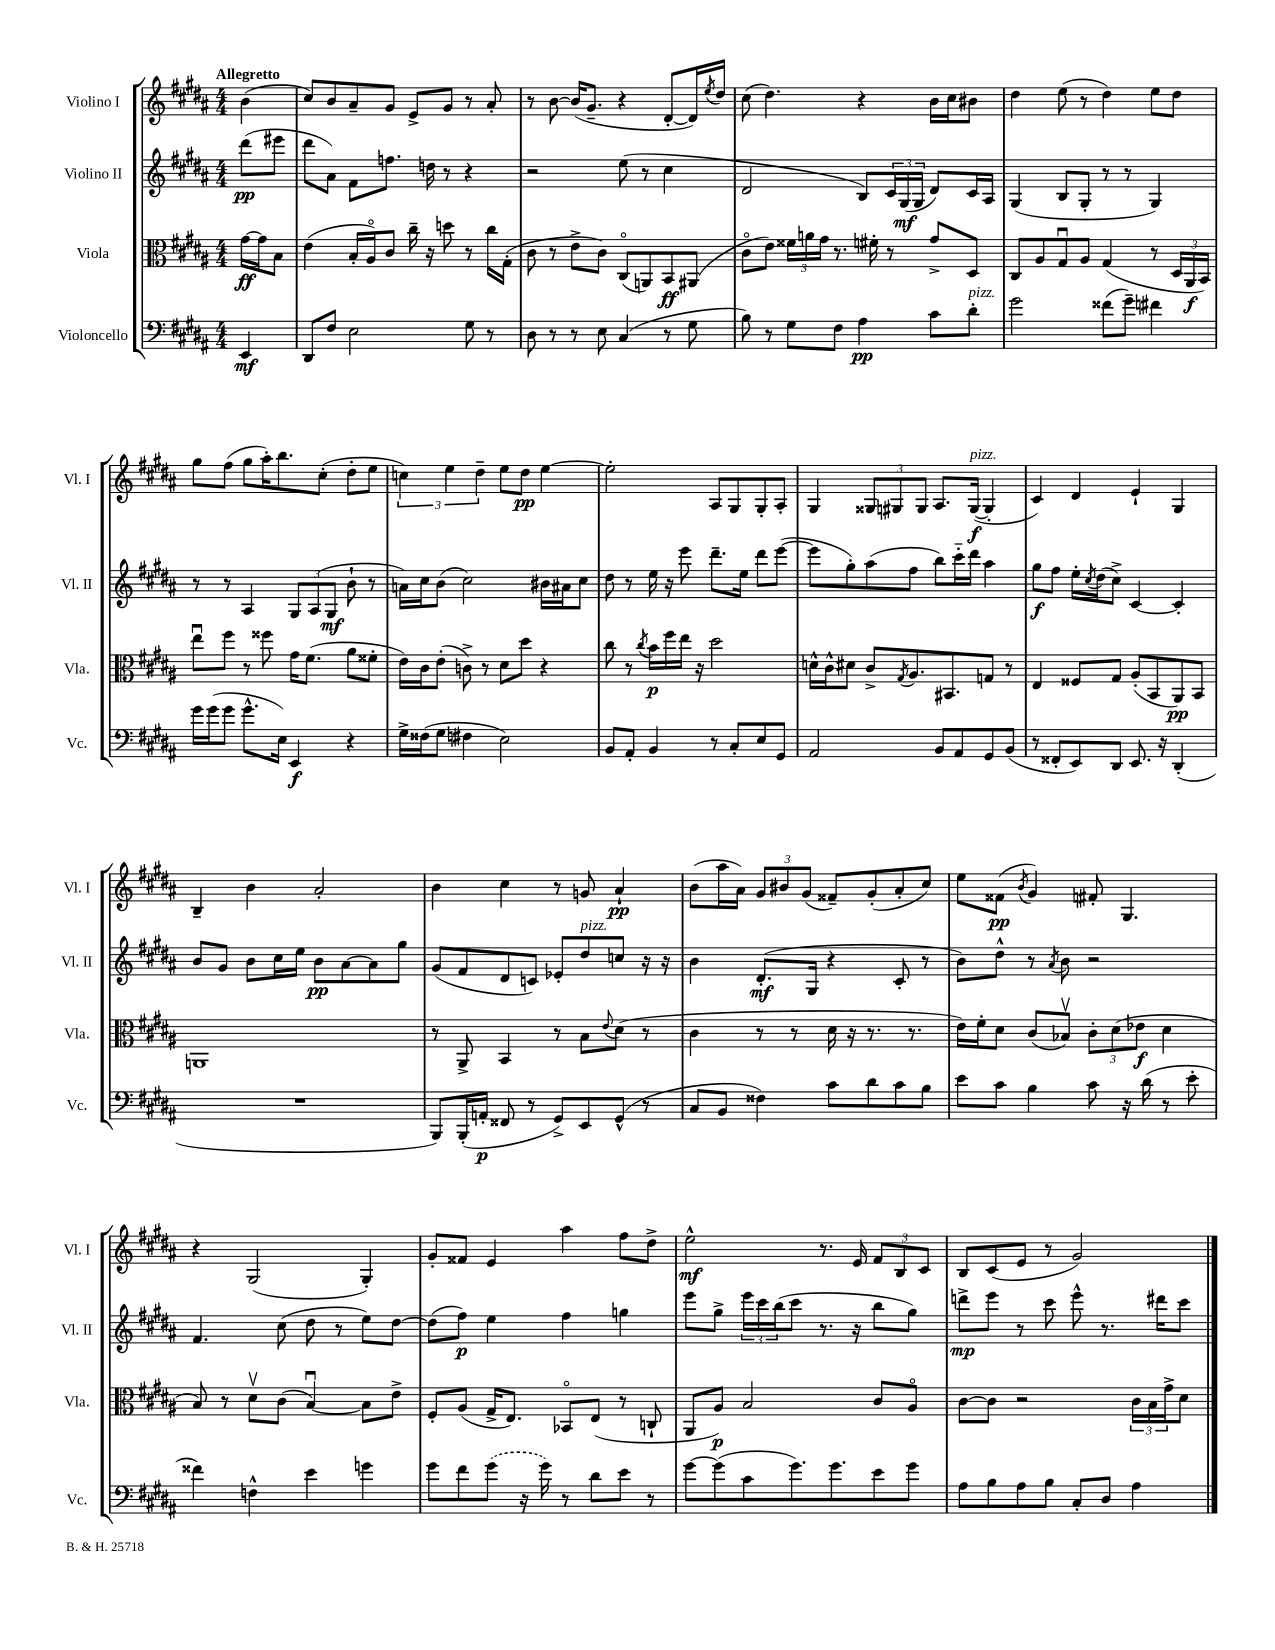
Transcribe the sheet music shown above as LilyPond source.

<<
\new StaffGroup <<
\new Staff = "s0" \with { instrumentName = "Violino I" shortInstrumentName = "Vl. I" } {
    \clef treble \key b \major \numericTimeSignature \time 4/4 \partial 4 \tempo "Allegretto"
    b'4( |
    cis''8) b'8 ais'8-- gis'8 e'8-> gis'8 r8 ais'8-. |
    r8 b'8~ b'16( gis'8.-- r4 dis'8~-. dis'16) \acciaccatura { e''8 } dis''16 |
    cis''8( dis''4.) r4 b'16 cis''16 bis'8 |
    dis''4 e''8( r8 dis''4) e''8 dis''8 |
    gis''8 fis''8( gis''8 ais''16-.) b''8. cis''8-.( dis''8-. e''8 |
    \tuplet 3/2 { c''4) e''4 dis''4-- } e''8 dis''8\pp e''4~ |
    e''2-. ais8 gis8 gis8-. ais8-. |
    gis4 \tuplet 3/2 { gisis8 gis8 gis8 } ais8. gis16~\f^\markup { \italic "pizz." }( gis4-. |
    cis'4) dis'4 e'4-! gis4 |
    b4-- b'4 ais'2-. |
    b'4 cis''4 r8 g'8 ais'4-!\pp |
    b'8( ais''16 ais'16) \tuplet 3/2 { gis'8 bis'8 gis'8( } fisis'8--) gis'8-.( ais'8-. cis''8) |
    e''8 fisis'8\pp( \acciaccatura { b'8 } gis'4) fis'8-. gis4. |
    r4 gis2( gis4-.) |
    gis'8-. fisis'8 e'4 ais''4 fis''8 dis''8-> |
    e''2-^\mf r8. e'16 \tuplet 3/2 { fis'8 b8 cis'8 } |
    b8 cis'8( e'8 r8 gis'2) \bar "|." |
}
\new Staff = "s1" \with { instrumentName = "Violino II" shortInstrumentName = "Vl. II" } {
    \clef treble \key b \major \numericTimeSignature \time 4/4 \partial 4
    dis'''8\pp( eis'''8 |
    dis'''8 ais'8) fis'8 f''8. d''16 r8 r4 |
    r2 e''8( r8 cis''4 |
    dis'2 b8) \tuplet 3/2 { cis'16 gis16\mf( gis16 } dis'8) cis'16 ais16 |
    gis4( b8 gis8-. r8 r8 gis4) |
    r8 r8 ais4 \tuplet 3/2 { gis8 ais8( gis8\mf } b'8-! r8 |
    a'16) cis''16 b'8( cis''2) bis'16 ais'16 cis''8 |
    dis''8 r8 e''16 r16 e'''8 dis'''8.-- e''16 dis'''8 e'''8~( |
    e'''8 gis''8-.) ais''8( fis''8 b''8) cis'''16-_ dis'''16 ais''4 |
    gis''8\f fis''8 e''16-. \acciaccatura { cis''8 } dis''16( cis''8->) cis'4~ cis'4-. |
    b'8 gis'8 b'8 cis''16 e''16 b'8\pp ais'8~ ais'8 gis''8 |
    gis'8( fis'8 dis'8 c'8) ees'8-. dis''8^\markup { \italic "pizz." } c''8 r16 r16 |
    b'4 dis'8.-.\mf( gis16 r4 cis'8-. r8 |
    b'8) dis''8-^ r8 \acciaccatura { ais'8 } b'8 r2 |
    fis'4. cis''8( dis''8 r8 e''8) dis''8~ |
    dis''8( fis''8\p) e''4 fis''4 g''4 |
    e'''8 gis''8-> \tuplet 3/2 { e'''16 cis'''16 b''16( } cis'''8 r8. r16 b''8 gis''8) |
    d'''8->\mp e'''8 r8 cis'''8 e'''8-^ r8. dis'''16 cis'''8 \bar "|." |
}
\new Staff = "s2" \with { instrumentName = "Viola" shortInstrumentName = "Vla." } {
    \clef alto \key b \major \numericTimeSignature \time 4/4 \partial 4
    gis'16~\ff gis'16 b8 |
    e'4( b16-. ais16\flageolet) cis'8 cis''16-- r16 d''8 r8 cis''16 gis16-.( |
    cis'8 r8 e'8-> cis'8) cis8\flageolet( a,8) b,8\ff ais,8( |
    cis'8\flageolet e'8) \tuplet 3/2 { fisis'16 a'16 gis'16 } r8. fis'16-. r8 gis'8-> dis8 |
    cis8 ais8 gis8\downbow ais8 gis4( r8 \tuplet 3/2 { dis16 ais,16\f b,16) } |
    e''8\downbow fis''8 r8 fisis''8 gis'16 fis'8.( ais'8 fisis'8-. |
    e'16) cis'16 e'8-.( c'8->) r8 dis'8 dis''8 r4 |
    cis''8 r8 \acciaccatura { cis''8 } b'16\p fis''16 e''16 r16 dis''2 |
    d'16-^ cis'16-^ dis'8 cis'8-> \acciaccatura { gis8 } ais8. bis,8. g8 r8 |
    e4 fisis8 gis8 ais8-.( b,8 ais,8\pp) b,8 |
    a,1 |
    r8 ais,8-> b,4 r8 b8 \appoggiatura { e'8 } dis'8( r8 |
    cis'4 r8 r8 dis'16 r16 r8. r8. |
    e'16) fis'16-. dis'8 cis'8( bes8\upbow) \tuplet 3/2 { cis'8-. dis'8( ees'8\f } dis'4 |
    b8) r8 dis'8\upbow cis'8( b4~\downbow) b8 e'8-> |
    fis8-. ais8( gis16-> e8.) bes,8\flageolet e8( r8 c8-! |
    ais,8 ais8\p) b2 cis'8 ais8\flageolet |
    cis'8~ cis'8 r2 \tuplet 3/2 { cis'16 b16 gis'16-> } dis'8 \bar "|." |
}
\new Staff = "s3" \with { instrumentName = "Violoncello" shortInstrumentName = "Vc." } {
    \clef bass \key b \major \numericTimeSignature \time 4/4 \partial 4
    e,4\mf |
    dis,8 fis8 e2 gis8 r8 |
    dis8 r8 r8 e8 cis4( r8 gis8 |
    b8) r8 gis8 fis8 ais4\pp cis'8 dis'8-.^\markup { \italic "pizz." } |
    gis'2 fisis'8( gis'8--) fis'4 |
    gis'16 gis'16( gis'8 gis'8.-^ e16) e,4\f r4 |
    gis16-> fisis16( gis8 fis4 e2) |
    b,8 ais,8-. b,4 r8 cis8-. e8 gis,8 |
    ais,2 b,8 ais,8 gis,8 b,8( |
    r8 fisis,8-. e,8) dis,8 e,8. r16 dis,4-.( |
    R1 |
    b,,8) b,,16-.( a,16-.\p fisis,8 r8 gis,8->) e,8 gis,8-^( r8 |
    cis8 b,8 fisis4) cis'8 dis'8 cis'8 b8 |
    e'8 cis'8 b4 cis'8 r16 dis'16( r8 e'8-. |
    fisis'4) f4-^ e'4 g'4 |
    gis'8 fis'8 \once \slurDashed gis'8( r16 gis'16) r8 dis'8 e'8 r8 |
    gis'8~ gis'8( cis'8 gis'8.) gis'8. e'8 gis'8 |
    ais8 b8 ais8 b8 cis8-. dis8 ais4 \bar "|." |
}
>>
>>
\layout { \context { \Score \remove "Bar_number_engraver" } }
